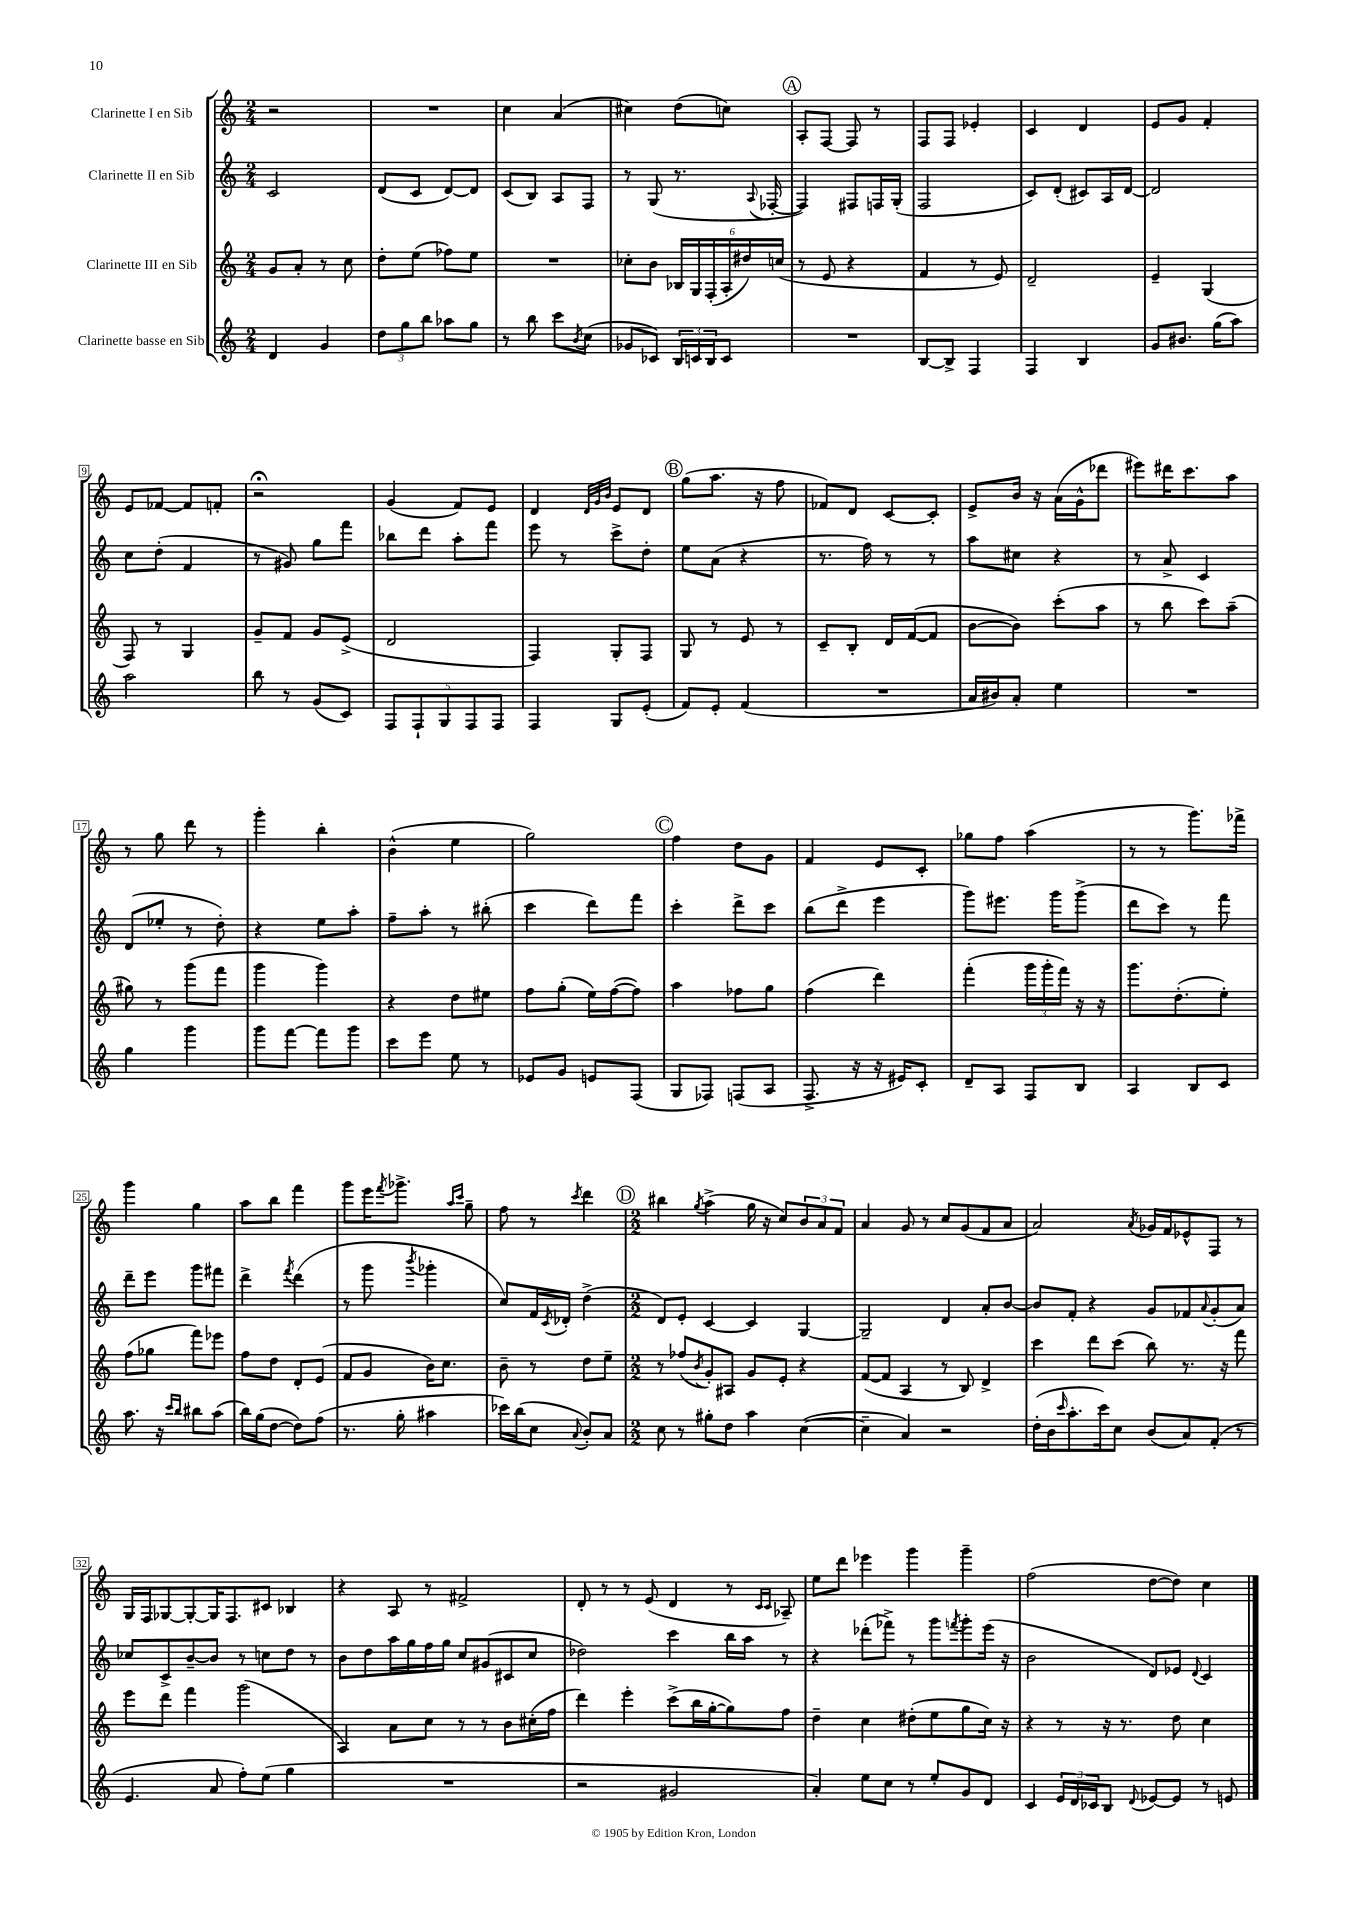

**kern	**kern	**kern	**kern
*staff4	*staff3	*staff2	*staff1
*clefG2	*clefG2	*clefG2	*clefG2
*k[]	*k[]	*k[]	*k[]
*M2/4	*M2/4	*M2/4	*M2/4
4d	8g	2c	2r
.	8a'	.	.
4g	8r	.	.
.	8cc	.	.
=	=	=	=
12dd	8dd'	(8d	2r
12gg	.	.	.
.	(8ee	8c	.
12bb	.	.	.
8aa-	8ff-)	[8d)	.
8gg	8ee	8d]	.
=	=	=	=
8r	2r	(8c	4cc
8bb	.	8B)	.
8ccc	.	8A	(4a
8qb	.	.	.
(8cc	.	8F	.
=	=	=	=
8g-	8cc-'	8r	4cc#)
8c-)	8b	(8G	.
24B	24B-	8.r	(8dd
24c	24G	.	.
24B	(24F'	.	.
8c	24A'	.	8cc)
.	24dd#)	.	.
.	.	8qqA	.
.	.	[16F-'	.
.	(24cc	.	.
=	=	=	=
2r	8r	4F-])	8A'
.	8e	.	[8F
.	4r	8F#	8F]
.	.	16F	8r
.	.	(16G'	.
=	=	=	=
[8B	4f	2F	8F
8B^]	.	.	8F
4F	8r	.	4e-'
.	8e)	.	.
=	=	=	=
4F	2d~	8c)	4c
.	.	(8d'	.
4B	.	8c#)	4d
.	.	16A	.
.	.	[16d	.
=	=	=	=
8g	4e~	2d]	8e
8.b#	.	.	8g
.	(4G	.	4f'
(16gg	.	.	.
8aa)	.	.	.
=	=	=	=
2aa	8F)	8cc	8e
.	8r	(8dd'	[8f-
.	4G	4f	8f-]
.	.	.	8f'
=	=	=	=
8bb	8g~	8r	2r;
8r	8f	8g#)	.
(8g	8g	8gg	.
8c)	(8e^	8fff	.
=	=	=	=
10F	2d	8bb-	(4g
10F`	.	.	.
.	.	8ddd	.
10G	.	.	.
.	.	8aa'	8f)
10F	.	.	.
.	.	8fff	8e
10F	.	.	.
=	=	=	=
4F	4F)	8eee	4d
.	.	8r	.
.	.	.	32qqd
.	.	.	32qqg
.	.	.	32qqb
8G	8G'	8ccc^	8e
(8e'	8F	8dd'	8d
=	=	=	=
8f)	8G	8ee	(8gg
8e'	8r	(8a	8.aa
(4f	8e	4r	.
.	.	.	16r
.	8r	.	8ff
=	=	=	=
2r	8c~	8.r	8f-)
.	8B'	.	8d
.	.	16ff)	.
.	16d	8r	[8c
.	([16f	.	.
.	8f]	8r	8c']
=	=	=	=
16a	[8b	8aa	8e^
16b#)	.	.	.
8a'	8b])	8cc#	16b
.	.	.	16r
4ee	(8ccc'	4r	(16a
.	.	.	16g^^
.	8aa	.	8ddd-
=	=	=	=
2r	8r	8r	8eee#)
.	8bb	8a^	16ddd#
.	.	.	8.ccc
.	8ccc)	4c	.
.	(8aa~	.	8aa
=	=	=	=
4gg	8gg#)	(8d	8r
.	8r	8ee-'	8gg
4ggg	(8ggg	8r	8ddd
.	8fff	8dd')	8r
=	=	=	=
8ggg	4ggg	4r	4ggg'
[8fff	.	.	.
8fff]	4ggg)	8ee	4bb'
8ggg	.	8aa'	.
=	=	=	=
8ccc	4r	8ff~	(4b^^
8eee	.	8aa'	.
8ee	8dd	8r	4ee
8r	8ee#	(8bb#'	.
=	=	=	=
8e-	8ff	4ccc	2gg)
8g	(8gg'	.	.
8e	16ee)	8ddd)	.
.	([16ff	.	.
(8F	8ff])	8fff	.
=	=	=	=
8G	4aa	4ccc'	4ff
8F-)	.	.	.
(8F	8ff-	8ddd^	8dd
8A	8gg	8ccc	8g
=	=	=	=
8.F^	(4ff	(8bb	4f
.	.	8ddd^	.
16r	.	.	.
16r	4ddd)	4eee	8e
16e#)	.	.	.
8c'	.	.	8c'
=	=	=	=
8d~	(4fff'	8ggg)	8gg-
8A	.	8.eee#	8ff
8F	24ggg	.	(4aa
.	24ggg'	.	.
.	.	16ggg	.
.	24fff)	.	.
8B	16r	(8ggg^	.
.	16r	.	.
=	=	=	=
4A	8.ggg	8ddd	8r
.	.	8ccc)	8r
.	(8.dd'	.	.
8B	.	8r	8.ggg)
8c	8ee')	8fff	.
.	.	.	16fff-^
=	=	=	=
8.aa	(8ff	8ddd~	4ggg
.	8gg-	8eee	.
16r	.	.	.
16qqccc	.	.	.
16qqbb	.	.	.
8bb#	8fff)	8ggg	4gg
(8aa	8eee-	8fff#	.
=	=	=	=
16bb)	8ff	4ddd^	8aa
(16gg	.	.	.
[8dd	8dd	.	8bb
.	.	8qfff	.
8dd])	8d'	(4ddd	4fff
(8ff	(8e	.	.
=	=	=	=
8.r	8f	8r	8ggg
.	8g	8ggg	16eee
.	.	.	8qfff
16gg'	.	.	8.ggg-^
.	.	8qbbb	.
4aa#	16b)	4ggg-'	.
.	8.cc	.	.
.	.	.	16qqaa
.	.	.	16qqccc
.	.	.	8gg~
=	=	=	=
16ccc-)	8b~	8cc)	8ff
(16bb	.	.	.
8cc	8r	16f	8r
.	.	8qc	.
.	.	16d-'	.
8qqa	.	.	8qccc
8b')	8dd	(4dd^	4ddd
8a	8ee~	.	.
=	=	=	=
*M2/2	*M2/2	*M2/2	*M2/2
8cc	8r	8d)	4bb#
8r	(8ff-	8e'	.
.	8qb	.	8qgg
8gg#'	8g')	[4c	(4aa^
8dd	8A#	.	.
4aa	8g	4c]	16gg
.	.	.	16r
.	8e'	.	8cc)
([4cc	4r	[4G	12b
.	.	.	12a
.	.	.	12f
=	=	=	=
4cc~]	([8f	2G~]	4a
.	8f]	.	.
4a)	4A	.	8g
.	.	.	8r
2r	8r	4d	8cc
.	8B)	.	(8g
.	4d^	8a'	8f
.	.	[8b	8a
=	=	=	=
(16dd'	4ccc	8b]	2a)
16b	.	.	.
16qqccc	.	.	.
8.aa'	.	8f'	.
.	8ddd	4r	.
16ccc)	.	.	.
8cc	(8ccc	.	.
.	.	.	8qa
(8b	8bb)	8g	16g-
.	.	.	16f
8a)	8.r	8f-	8e-^^
.	.	8qqa	.
(8f'	.	(8g'	8F
.	16r	.	.
8r	8fff	8a)	8r
=	=	=	=
4.e	8eee	8cc-	16G
.	.	.	16F
.	8ddd	8c^	[8G-
.	4fff	[8b~	8G-'_
8a	.	8b]	16G-]
.	.	.	8.F
8ff')	(2ggg	8r	.
(8ee	.	8cc	8c#
4gg	.	8dd	4B-
.	.	8r	.
=	=	=	=
1r	4A)	8b	4r
.	.	8dd	.
.	8a	16aa	8A
.	.	16gg	.
.	8cc	16ff	8r
.	.	16gg	.
.	8r	8cc	2f#^
.	8r	(8g#	.
.	8b	8c#	.
.	(16cc#'	8cc	.
.	16ff	.	.
=	=	=	=
2r	4ddd)	2dd-)	8d'
.	.	.	8r
.	4eee'	.	8r
.	.	.	(8e
2g#	(8ccc^	4ccc	4d
.	16bb	.	.
.	[16gg'	.	.
.	8gg])	16bb	8r
.	.	16aa	.
.	.	.	16qqc
.	.	.	16qqc
.	8ff	8r	8A-~)
=	=	=	=
4a')	4dd~	4r	8ee
.	.	.	8ddd
8ee	4cc	(8ddd-'	4eee-
8cc	.	8fff-^)	.
8r	(8dd#'	8r	4ggg
8ee'	8ee	8ggg	.
.	.	8qfff	.
8g	8gg	8ggg'	4ggg~
8d	16cc)	(16eee	.
.	16r	16r	.
=	=	=	=
4c	4r	2b	(2ff
24e	8r	.	.
24d	.	.	.
24c-	.	.	.
8B	16r	.	.
.	8.r	.	.
8qqd	.	.	.
[8e-	.	8d)	[8dd
8e-]	8dd	8e-	8dd])
.	.	8qqd	.
8r	4cc	4c	4cc
8e	.	.	.
==	==	==	==
*-	*-	*-	*-
